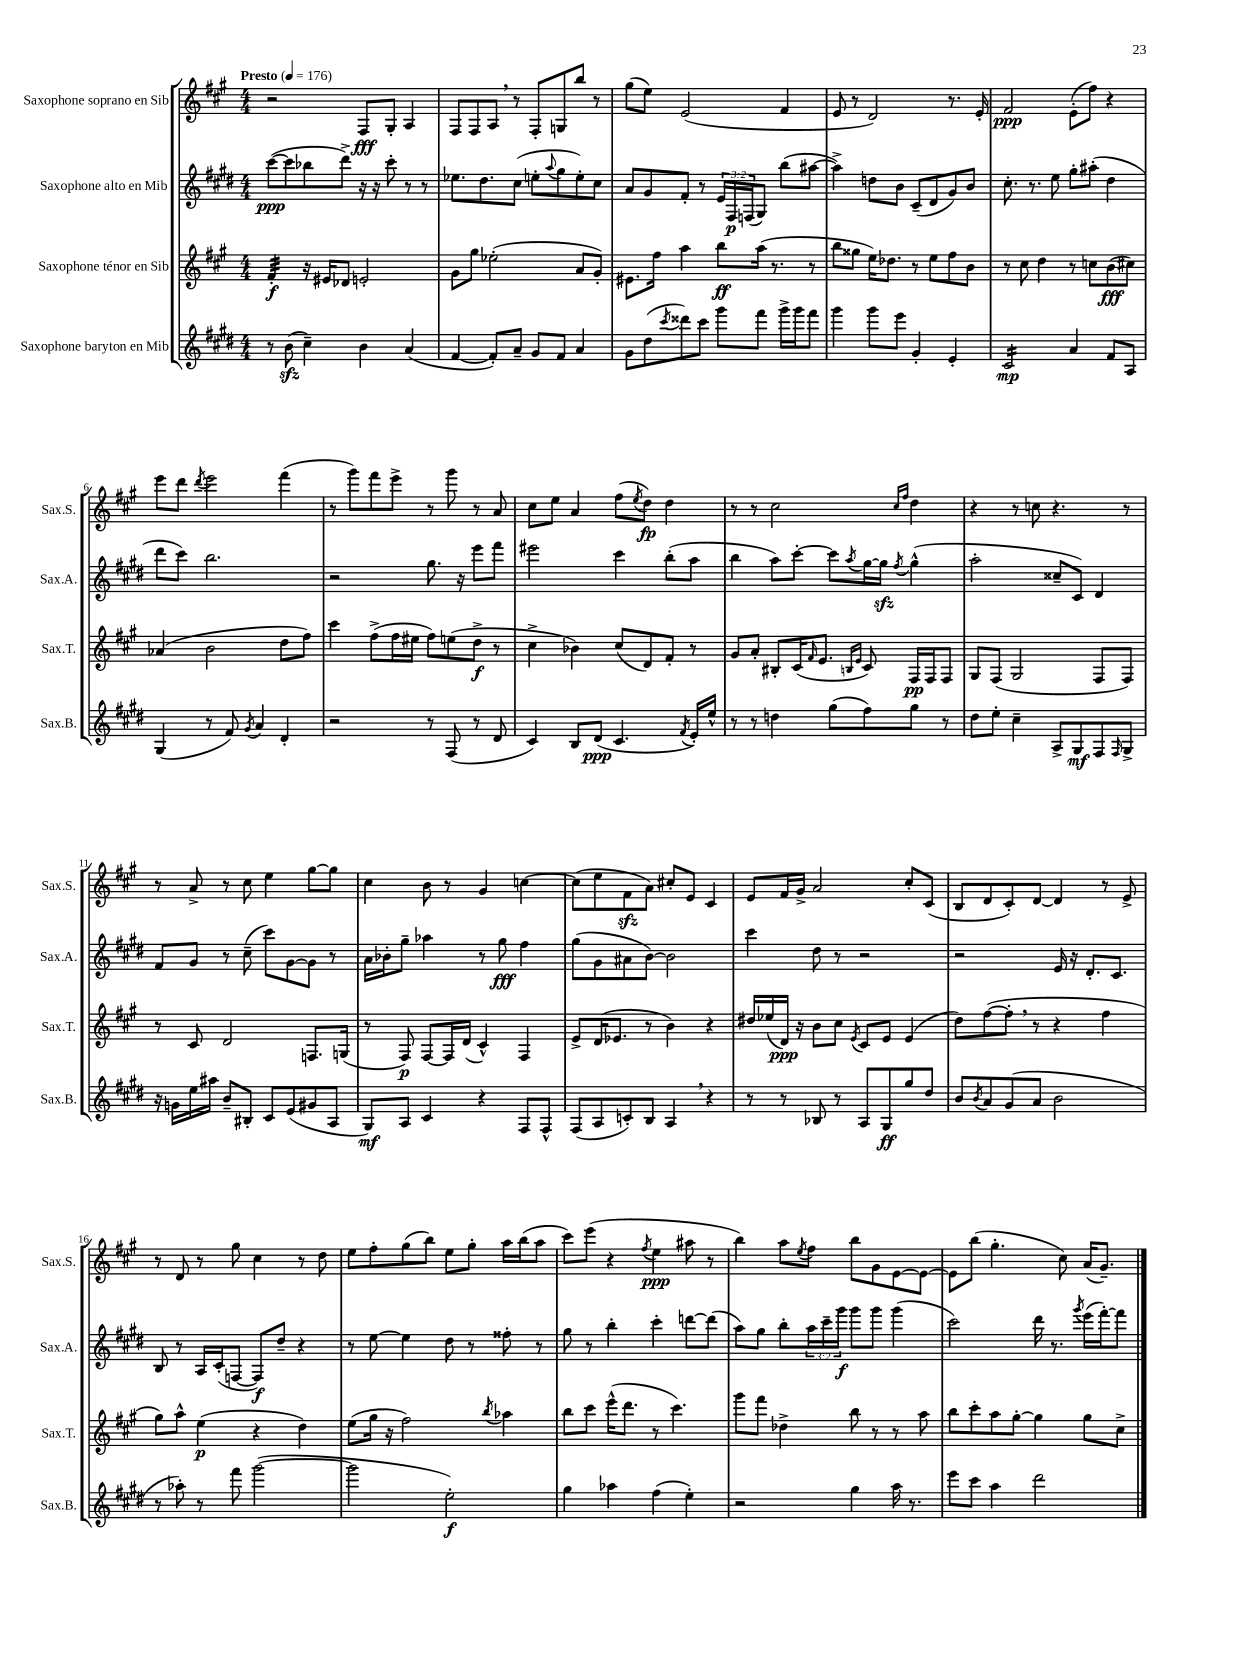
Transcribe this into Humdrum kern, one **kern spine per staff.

**kern	**kern	**kern	**kern
*staff4	*staff3	*staff2	*staff1
*clefG2	*clefG2	*clefG2	*clefG2
*k[f#c#g#d#]	*k[f#c#g#]	*k[f#c#g#d#]	*k[f#c#g#]
*M4/4	*M4/4	*M4/4	*M4/4
*MM176	*MM176	*MM176	*MM176
8r	4f#'	([8ccc#	2r
(8b	.	8ccc#]	.
4cc#~)	16r	8bb-	.
.	16e#	.	.
.	8d-	8ddd#^)	.
4b	2e'	16r	8F#
.	.	16r	.
.	.	8ccc#'	8G#'
(4a	.	8r	4A
.	.	8r	.
=	=	=	=
[4f#	8g#	8.ee-	8F#
.	8gg#	.	8F#
.	.	8.dd#	.
8f#'])	(2ee-'	.	8A
8a~	.	(8cc#	8r
8g#	.	8ee'	8F#'
.	.	8qqaa	.
8f#	.	8gg#	8G
4a	8a	8ee')	8bb
.	8g#')	8cc#	8r
=	=	=	=
8g#	8.e#	8a	(8gg#
(8dd#	.	8g#	8ee)
.	16ff#	.	.
8qccc#	.	.	.
8ddd##)	4aa	8f#'	(2e
8ccc#	.	8r	.
8ggg#	8bb	24e	.
.	.	24F#	.
.	.	(24F	.
8fff#	(16aa	8G#)	.
.	8.r	.	.
16ggg#^	.	(8bb	4f#
16ggg#	.	.	.
8fff#	8r	[8aa#	.
=	=	=	=
4ggg#	8bb	4aa#^])	8e
.	8gg##	.	8r
8ggg#	16ee)	8dd	2d)
.	8.dd-	.	.
8eee	.	8b	.
4g#'	8r	(8c#~	.
.	8ee	8d#	.
4e'	8ff#	8g#)	8.r
.	8b	8b	.
.	.	.	16e'
=	=	=	=
2c#	8r	8.cc#'	2f#
.	8cc#	.	.
.	.	8.r	.
.	4dd	.	.
.	.	8ee	.
4a	8r	8gg#'	(8e'
.	8cc	(8aa#'	8ff#)
8f#	(8b	4dd#	4r
8A	8cc#)	.	.
=	=	=	=
(4G#	(4a-	8ddd#	8eee
.	.	8ccc#)	8ddd
.	.	.	8qddd
8r	2b	2.bb	2eee
8f#)	.	.	.
8qg#	.	.	.
4a	.	.	.
4d#'	8dd	.	(4fff#
.	8ff#)	.	.
=	=	=	=
2r	4ccc#	2r	8r
.	.	.	8ggg#)
.	(8ff#^	.	8fff#
.	16ff#	.	8eee^
.	16ee#	.	.
8r	8ff#)	8.gg#	8r
(8F#	(8ee	.	8ggg#
.	.	16r	.
8r	8dd^	8eee	8r
8d#	8r	8fff#	8a
=	=	=	=
4c#)	4cc#^	2eee#	8cc#
.	.	.	8ee
8B	4b-)	.	4a
(8d#	.	.	.
4.c#	(8cc#	4ccc#	(8ff#
.	.	.	8qee
.	8d)	.	8dd)
.	8f#'	(8bb'	4dd
8qf#	.	.	.
16e')	8r	8aa	.
16ee^^	.	.	.
=	=	=	=
8r	8g#	4bb	8r
8r	8a'	.	8r
4dd	8B#'	8aa)	2cc#
.	(16c#	[8ccc#'	.
.	16qqf#	.	.
.	8.e	.	.
(8gg#	.	8ccc#]	.
.	16qqB	.	.
.	16qqe	8qaa	.
8ff#)	8c#)	[16gg#	.
.	.	16gg#]	.
.	.	.	16qqcc#
.	.	8qff#	16qqff#
8gg#	16F#	(4gg#^^	4dd
.	16F#	.	.
8r	8F#	.	.
=	=	=	=
8dd#	8G#	2aa'	4r
8ee'	(8F#	.	.
4cc#~	2G#	.	8r
.	.	.	8cc
8A^	.	8cc##~	4.r
8G#	.	8c#)	.
8F#	8F#	4d#	.
16qqF#	.	.	.
8G#^	8F#)	.	8r
=	=	=	=
16r	8r	8f#	8r
16g	.	.	.
16ee	8c#	8g#	8a^
16aa#	.	.	.
8b~	2d	8r	8r
8B#'	.	(8cc#~	8cc#
8c#	.	8ccc#)	4ee
(8e	.	[8g#	.
8g#	8.F	8g#]	[8gg#
8A	.	8r	8gg#]
.	(16G	.	.
=	=	=	=
8G#)	8r	16a	4cc#
.	.	16b-'	.
8A	8F#)	8gg#~	.
4c#	[8F#	4aa-	8b
.	16F#]	.	8r
.	(16d	.	.
4r	4c#^^)	8r	4g#
.	.	8gg#	.
8F#	4F#	4ff#	[4cc
8F#^^	.	.	.
=	=	=	=
(8F#	8e^	(8gg#	(8cc]
8A	(16d	8g#	8ee
.	8.e-	.	.
8c')	.	8a#	8f#
8B	8r	[8b)	8a)
4A	4b)	2b]	8cc#'
.	.	.	8e
4r	4r	.	4c#
=	=	=	=
8r	16dd#	4ccc#	8e
.	(16ee-	.	.
8r	16d)	.	16f#
.	16r	.	16g#^
8B-	8b	8dd#	2a
8r	8cc#	8r	.
.	8qe	.	.
8A	8c#	2r	.
8G#	8e	.	.
8gg#	(4e	.	8cc#'
8dd#	.	.	(8c#
=	=	=	=
8b	8dd)	2r	8B
8qb	.	.	.
8a	([8ff#	.	8d
(8g#	8ff#']	.	8c#')
8a	8r	.	[8d
2b	4r	16e	4d]
.	.	16r	.
.	.	8.d#'	.
.	4ff#	.	8r
.	.	8.c#	.
.	.	.	8e^
=	=	=	=
8r	8gg#)	8B	8r
8aa-')	8aa^^	8r	8d
8r	(4ee	16A	8r
.	.	(16c#'	.
8fff#	.	[8F	8gg#
([2ggg#	4r	8F])	4cc#
.	.	8dd#~	.
.	4dd)	4r	8r
.	.	.	8dd
=	=	=	=
2ggg#]	(8ee	8r	8ee
.	16gg#	[8ee	8ff#'
.	16r	.	.
.	2ff#)	4ee]	(8gg#
.	.	.	8bb)
2ee')	.	8dd#	8ee
.	.	8r	8gg#'
.	8qbb	.	.
.	4aa-	8ff##'	16aa
.	.	.	(16bb
.	.	8r	8aa
=	=	=	=
4gg#	8bb	8gg#	8ccc#)
.	8ccc#	8r	(8eee
4aa-	(16eee^^	4bb'	4r
.	8.ddd	.	.
.	.	.	8qff#
(4ff#	8r	4ccc#'	4ee
.	4.ccc#)	.	.
4ee')	.	[8ddd	8aa#
.	.	(8ddd]	8r
=	=	=	=
2r	8ggg#	8aa)	4bb)
.	8fff#	8gg#	.
.	4dd-^	8bb'	8aa
.	.	.	8qee
.	.	24aa	8ff#
.	.	24ccc#~	.
.	.	24ggg#	.
4gg#	8bb	8ggg#	8bb
.	8r	8ggg#	8g#
16aa	8r	(4ggg#	[8e
8.r	.	.	.
.	8aa	.	8e_
=	=	=	=
8eee	8bb	2ccc#)	8e]
8ccc#	8ccc#'	.	(8bb
4aa	8aa	.	4.gg#'
.	[8gg#'	.	.
2ddd#	4gg#]	16ddd#	.
.	.	8.r	.
.	.	.	8cc#)
.	.	8qggg#	.
.	8gg#	(16eee	(16a
.	.	[16fff#')	8.g#~)
.	8cc#^	8fff#]	.
==	==	==	==
*-	*-	*-	*-
